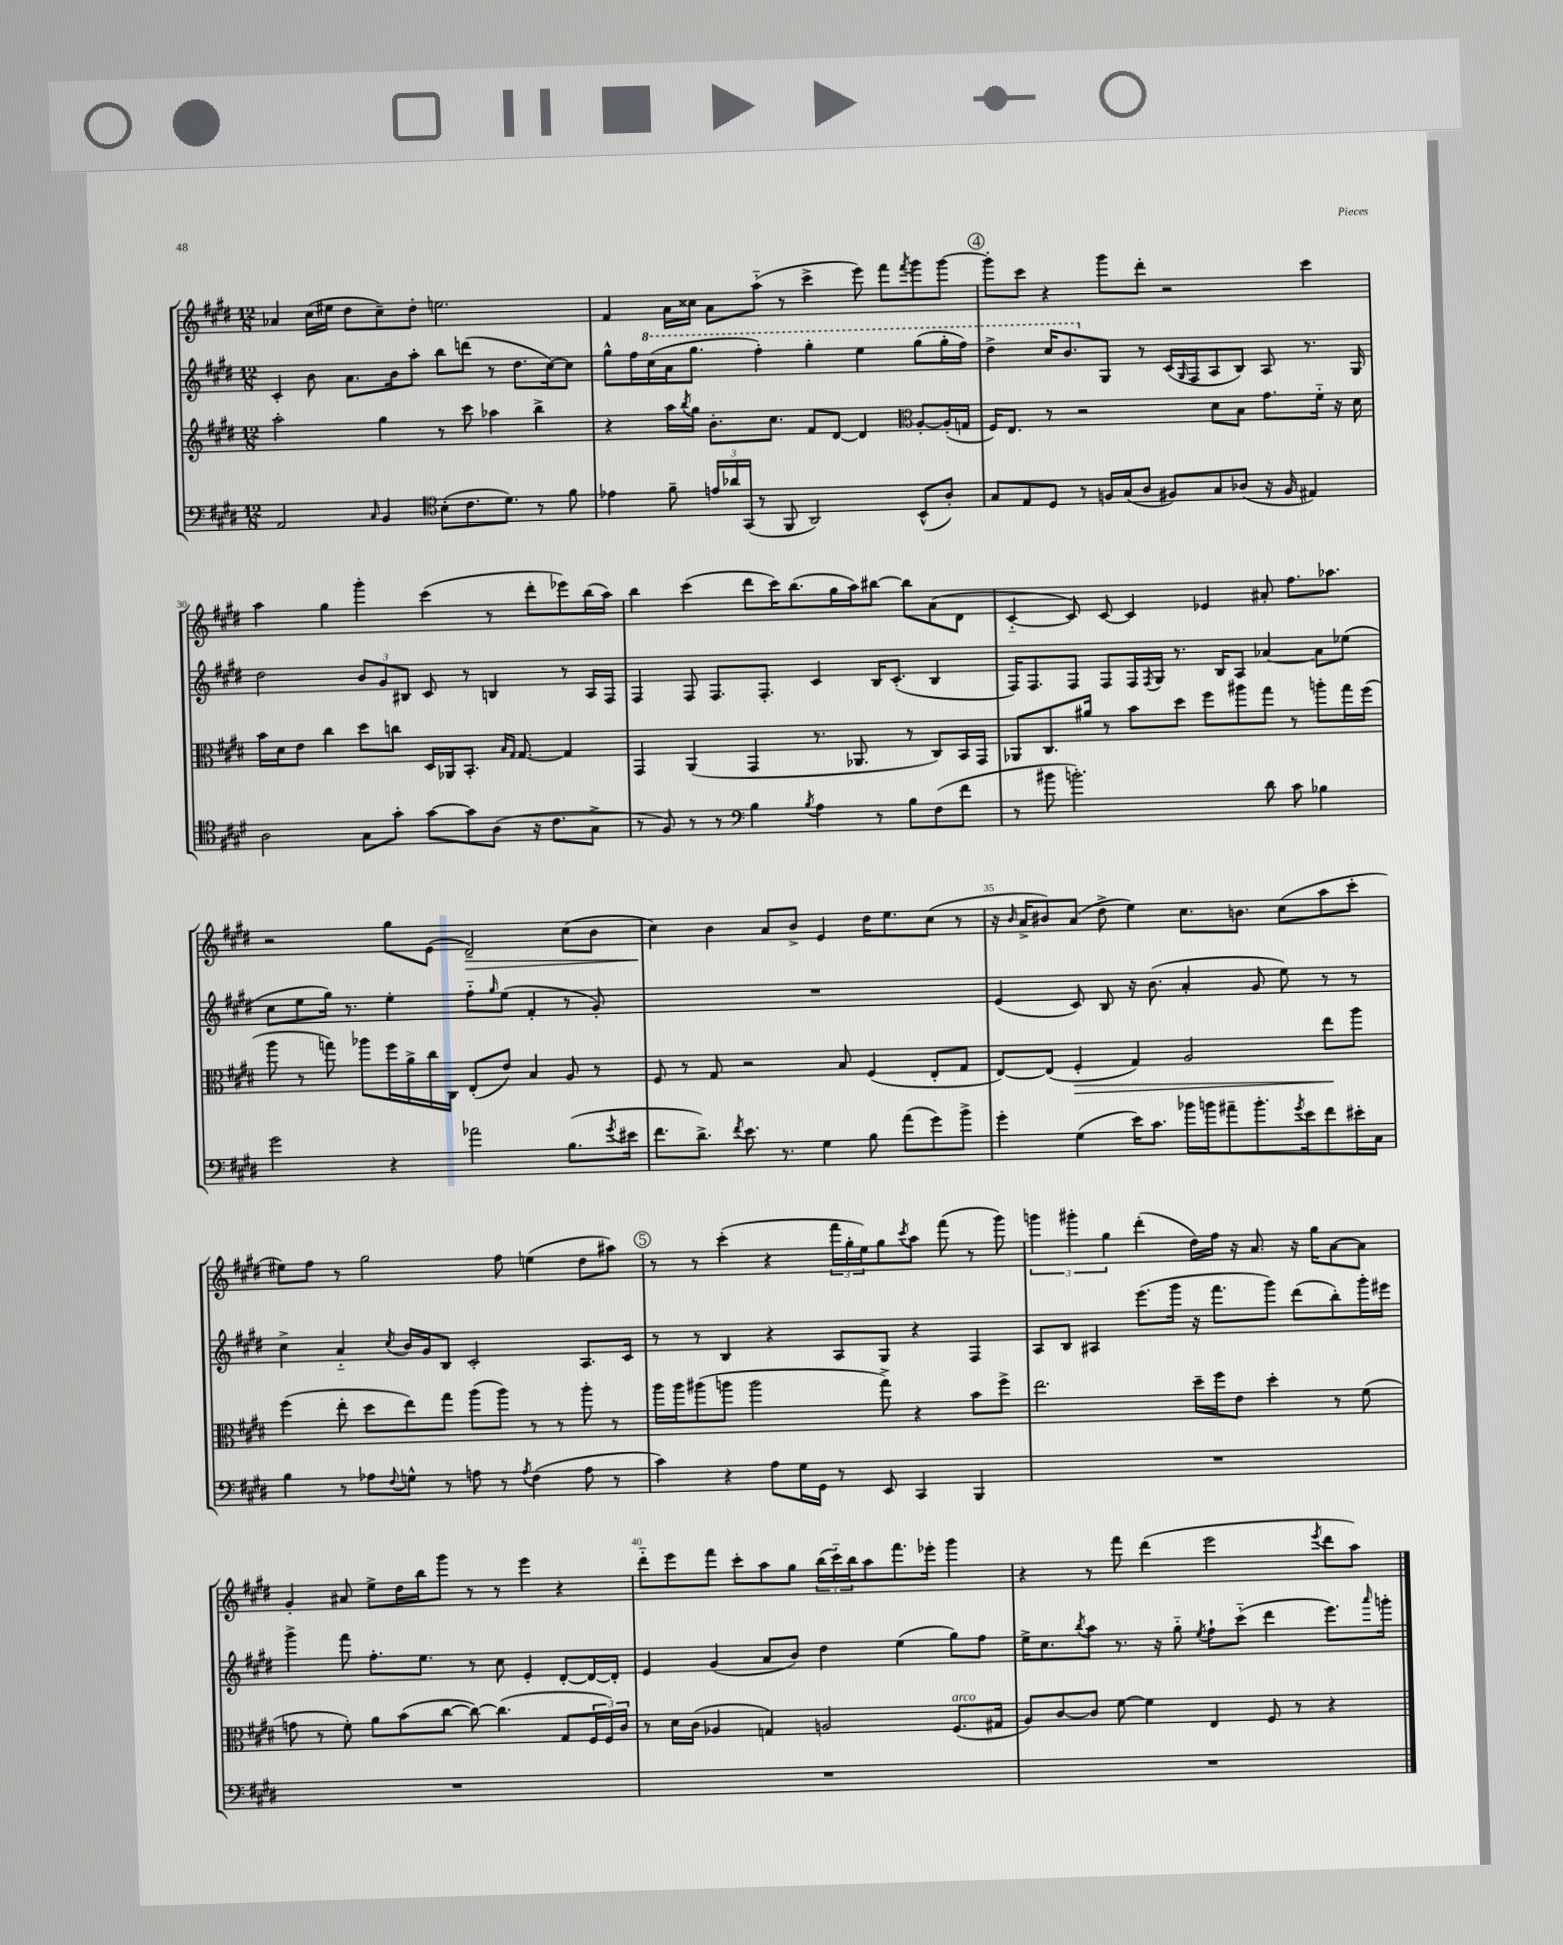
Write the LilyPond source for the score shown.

<<
\new StaffGroup <<
\new Staff = "s0" {
    \clef treble \key e \major \numericTimeSignature \time 12/8
    aes'4 cis''16( eis''16 dis''8 cis''8--) dis''8-. e''2. |
    fis'4 a'16 cisis''16 a'8 a''8-_( r8 cis'''4-> e'''8) fis'''8 \acciaccatura { fis'''8 } gis'''8 gis'''8~ |
    \mark \markup { \circle "4" } gis'''8-. cis'''8 r4 gis'''8 dis'''8-. r2 cis'''4 |
    a''4 gis''4 gis'''4-. cis'''4( r8 dis'''8-. ees'''8) b''16( a''16) |
    b''4 cis'''4( dis'''8 cis'''16) b''8.( gis''16 a''16) bis''8~ bis''8 a'8( dis'8 |
    cis'4~-_ cis'8) cis'8~ cis'4 ees'4 ais'8-. fis''8. aes''8. |
    r2 gis''8 e'8( dis'2--\>) cis''8( b'8 |
    cis''4\!) b'4 a'8 b'8-> e'4 dis''16 e''8. cis''8( r8 |
    r16 \grace { b'16 } a'16-> bis'8) a'8( dis''8-> e''4) cis''8. b'8. cis''8( a''8 cis'''8-. |
    eis''8) fis''8 r8 gis''2 fis''8 e''4( dis''8 ais''8) |
    \mark \markup { \circle "5" } r8 r8 cis'''4-.( r4 \tuplet 3/2 { fis'''16 gis''16-. e''16) } gis''8 \acciaccatura { cis'''8 } a''8 fis'''8( r8 gis'''8) |
    \tuplet 3/2 { g'''4 gis'''4-. gis''4 } dis'''4-.( dis''16) fis''16 r16 a'8. r16 gis''16 a'8~ a'8 |
    gis'4-. ais'8 e''8-> dis''16 b''16 gis'''8 r8 r8 e'''4 r4 |
    dis'''8-_ e'''8 fis'''8 cis'''8-. a''8 gis''8 \tuplet 3/2 { b''16( cis'''16-_) b''16 } a''8 fis'''8. ees'''16-. gis'''4 |
    r4 r8 fis'''8 dis'''4( e'''2 \acciaccatura { e'''8 } dis'''8 a''8) \bar "|." |
}
\new Staff = "s1" {
    \clef treble \key e \major \numericTimeSignature \time 12/8
    cis'4-. b'8 a'8. b'16 a''8-. b''8 d'''8( r8 dis''8. cis''16~) cis''8 |
    gis''8-^ fis''16 \ottava #1 cis'''16( a''16 gis'''8. fis'''4-.) gis'''4-. e'''4 gis'''8( gis'''16-. fis'''16) |
    \mark \markup { \circle "4" } dis'''4-> cis'''16 b''8. \ottava #0 gis8 r8 cis'16( \grace { gis16 } fis16 a8 b8) a8 r8. gis16 |
    dis''2 \tuplet 3/2 { b'8 gis'8 bis8 } cis'8 r8 b4 r8 a16 fis16 |
    fis4 fis8 fis8. fis8.-. cis'4 b16 cis'8.-.( b4 |
    fis16) fis8. fis8 fis8 fis16 \acciaccatura { fis8 } gis16 r8. b16 a8 aes'4~ aes'8 ees''8( |
    cis''8 e''8 gis''16) r8. e''4-. fis''8-_ \grace { gis''16 } e''8( fis'4-. r8 gis'8-.) |
    R1. |
    e'4( cis'8) b8 r16 b'8.( a'4-. gis'8 e''8) r8 r8 |
    cis''4-> a'4-_ \acciaccatura { cis''8 } b'16 gis'16 b8 cis'2-. a8. cis'16 |
    \mark \markup { \circle "5" } r8 r8 b4 r4 a8 gis8 r4 fis4 |
    a8 b8 ais4 e'''8.( gis'''16 r16 fis'''8. gis'''8) dis'''8( b''8-.) gis'''16-. eis'''16 |
    gis'''4-> fis'''8 fis''8.-. e''8. r8 cis''8 e'4-. dis'8~-. dis'16~ dis'16-. |
    e'4 gis'4( a'8 b'8) dis''4 e''4( gis''8) fis''8 |
    e''16-> cis''8. \acciaccatura { b''8 } a''8 r8. r16 gis''8-_ \acciaccatura { e''8 } fis''8-! cis'''8-_( dis'''4 e'''8.) \grace { a'''16 } g'''16-. \bar "|." |
}
\new Staff = "s2" {
    \clef treble \key e \major \numericTimeSignature \time 12/8
    a''2-. gis''4 r8 cis'''8 aes''4 b''4-> |
    r4 a''16 \acciaccatura { b''8 } gis''16 b'8.-. cis''8. fis'8 dis'8~ dis'4 \clef alto a8~-. a16-.( g16 |
    \mark \markup { \circle "4" } fis16) e8. r8 r2 dis'8 b8 gis'8. fis'16-_ r16 dis'16 |
    b'16 dis'16 e'8 cis''4 dis''8 c''8 dis16 aes,16 b,8.-. \grace { b16 gis16 } gis8.~ gis4 |
    gis,4 a,4( gis,4 r8. aes,8. r8 cis8) b,16 gis,16 |
    aes,8 cis8. ais'16 r8 b'8 dis''8 fis''8 ais''8 gis''8 r8 a''8-. gis''16 fis''16( |
    a''8 r8 g''8) aes''8 fis''16 a'16-> cis''16 cis16 e8-.( e'8) b4 a8 r8 |
    fis8 r8 gis8 r2 b8 fis4( e8-. gis8 |
    e8~) e8( fis4-.\> gis4) a2 e''8\! a''8 |
    fis''4( e''8-. dis''8 e''8) gis''8 a''8( a''8) r8 r8 a''8-. r8 |
    \mark \markup { \circle "5" } a''16 a''16 ais''8( a''8 a''2 gis''8->) r4 b'8 fis''8-> |
    e''2. dis''16-- fis''16 e'8 dis''4-. r8 fis'8( |
    g'8 r8 fis'8-.) a'8 b'8( cis''8~ cis''8~) cis''4.( gis8 \tuplet 3/2 { fis16 fis16) cis'16 } |
    r8 dis'16 cis'16( aes4 g4) a2 fis8.^\markup { \italic "arco" }( gis16 |
    a8) cis'8~ cis'8 fis'8~ fis'4 e4 fis8 r8 r4 \bar "|." |
}
\new Staff = "s3" {
    \clef bass \key e \major \numericTimeSignature \time 12/8
    a,2 \grace { cis16 } b,4 \clef tenor b8-.( cis'8. dis'8.) r8 fis'8 |
    ees'4 fis'8-- \tuplet 3/2 { e'16 aes'16 gis,16( } r8 fis,8 a,2) b,8-^( a8-.) |
    \mark \markup { \circle "4" } gis8 e8 dis8 r8 f16 gis16( a8 fis8) gis8 aes8( r16 fis16 eis4) |
    a2 gis8 gis'8-. gis'8~ gis'8 a8( r16 cis'8. gis8-> |
    r8 fis8) r8 r8 \clef bass b4 \acciaccatura { b8 } a4 r8 b8 fis8( fis'8 |
    r8 bis'8 b'2.-.) dis'8 cis'8 bes4 |
    gis'2 r4 aes'2 b8.( \acciaccatura { gis'8 } eis'16 |
    fis'8. dis'8.->) \acciaccatura { fis'8 } e'8. r8. gis4 b8 a'8( gis'8) b'8-> |
    gis'4-. gis4( e'16) cis'8. bes'16 b'16 ais'8-- b'8.-. \acciaccatura { gis'8 } e'16 fis'8 eis'16-. cis16 |
    b4 r8 aes8 \appoggiatura { fis8 } g8-^ r8 a8 r8 \acciaccatura { a8 } fis4( a8 r8 |
    \mark \markup { \circle "5" } cis'4) r4 a8 gis16 gis,16 r8 e,8 cis,4 b,,4 |
    R1. |
    R1. |
    R1. |
    R1. \bar "|." |
}
>>
>>
